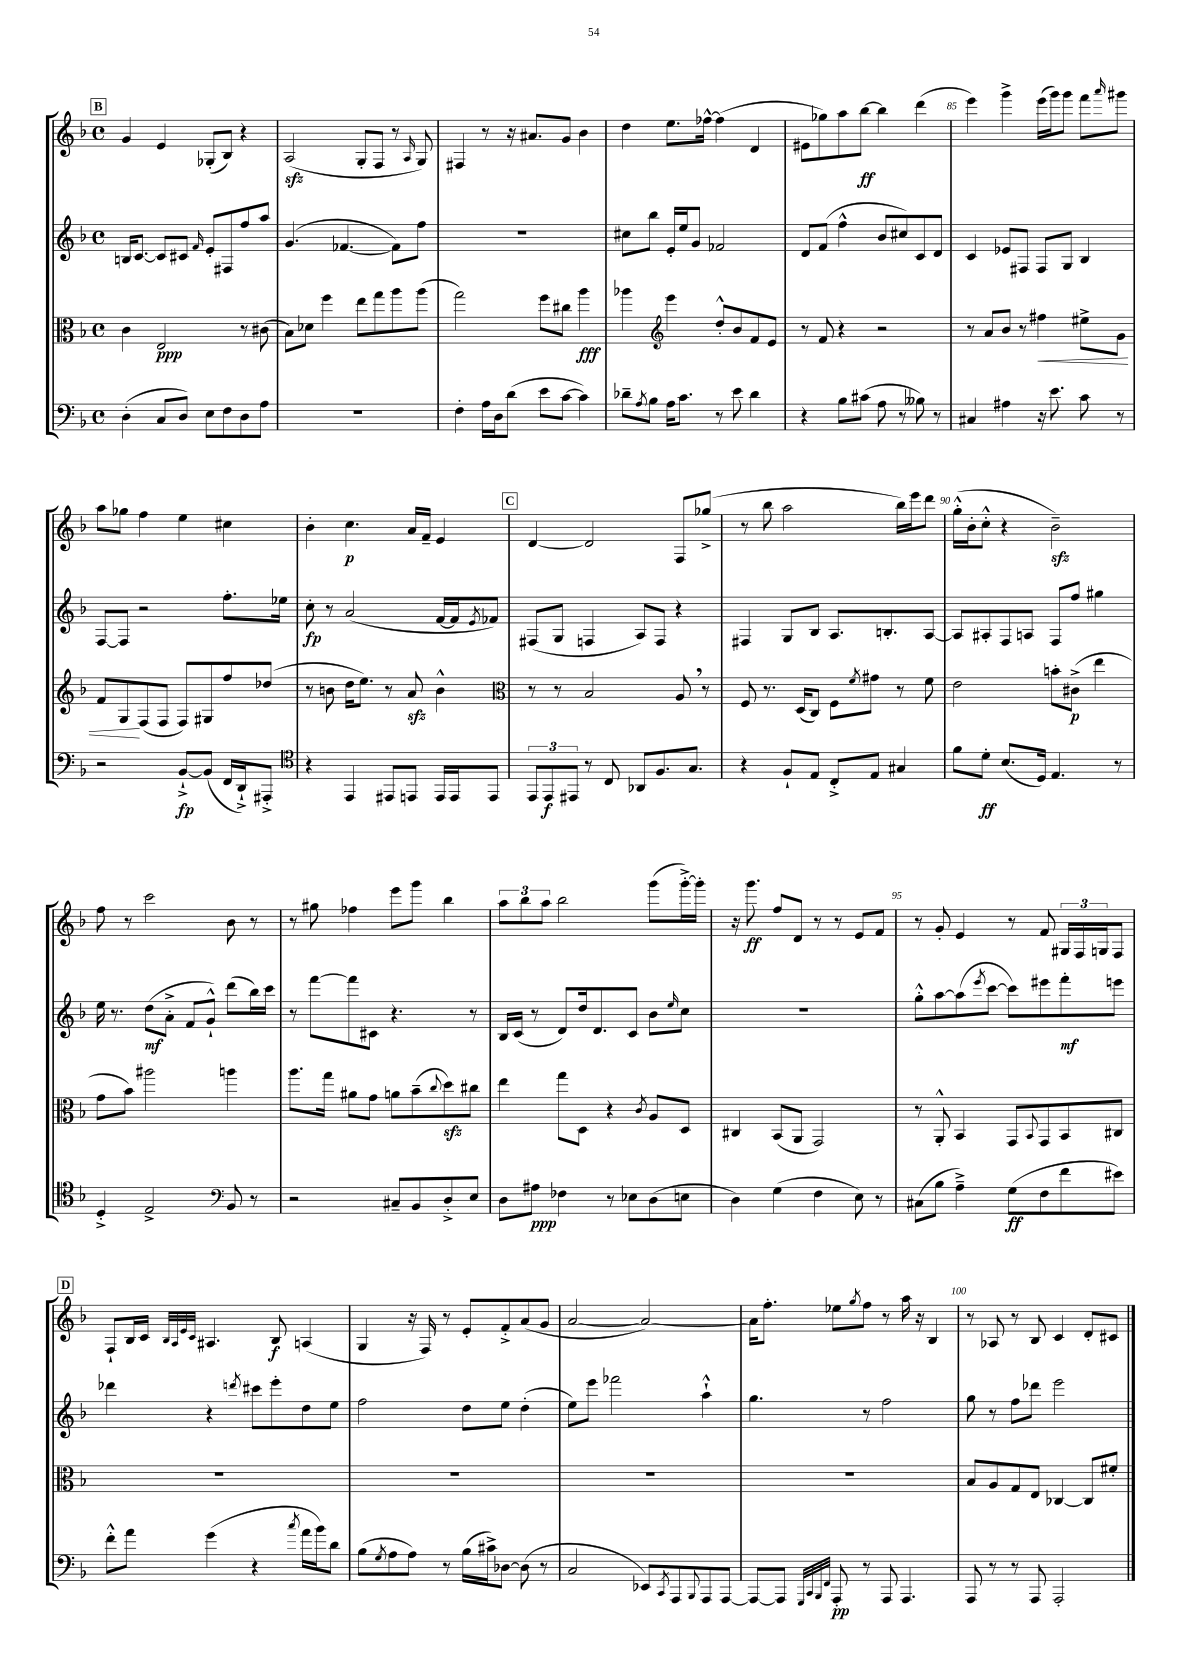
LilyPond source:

<<
\new StaffGroup <<
\new Staff = "s0" {
    \clef treble \key f \major \defaultTimeSignature \time 4/4
    \mark \markup { \box "B" } g'4 e'4 ges8-.( bes8) r4 |
    a2\sfz( g8-. f8 r8 \grace { a16 } g8) |
    fis4 r8 r16 ais'8. g'8 bes'4 |
    d''4 e''8. fes''16~-^ fes''4( d'4 |
    eis'8 ges''8) a''8 bes''8~\ff bes''4 d'''4( |
    e'''4) g'''4-> e'''16( g'''16) g'''8 f'''8 \grace { a'''16 } gis'''8 |
    a''8 ges''8 f''4 e''4 cis''4 |
    bes'4-. c''4.\p a'16 f'16-- e'4 |
    \mark \markup { \box "C" } d'4~ d'2 f8 ges''8->( |
    r8 bes''8 a''2 bes''16) e'''16 d'''8 |
    g''16-.-^( bes'16-. c''8-.-^ r4 bes'2--\sfz) |
    f''8 r8 c'''2 bes'8 r8 |
    r8 gis''8 fes''4 e'''8 g'''8 bes''4 |
    \tuplet 3/2 { a''8 bes''8 a''8 } bes''2 g'''8( g'''16~-.->) g'''16-. |
    r16 g'''8.\ff f''8 d'8 r8 r8 e'8 f'8 |
    r8 g'8-. e'4 r8 f'8 \tuplet 3/2 { gis16 f16 g16 } f8 |
    \mark \markup { \box "D" } f8-! bes16 c'16 \grace { bes32 a32 e'32 c'32 } ais4. bes8\f a4( |
    g4 r16 f16) r8 e'8-. f'8-.-> a'8( g'8 |
    a'2~ a'2~) |
    a'16 f''8.-. ees''8 \acciaccatura { g''8 } f''8 r8 a''16 r16 bes4 |
    r8 aes8 r8 bes8 c'4 d'8-. cis'8 \bar "|." |
}
\new Staff = "s1" {
    \clef treble \key f \major \defaultTimeSignature \time 4/4
    \mark \markup { \box "B" } b16 c'8.~ c'8 cis'8 \grace { f'16 } e'8-. fis8 f''8 a''8 |
    g'4.( fes'4.~ fes'8) f''8 |
    R1 |
    cis''8 bes''8 e'16-. e''16 g'8 fes'2 |
    d'8 f'8( f''4-^ bes'8 cis''8) c'8 d'8 |
    c'4 ees'8 fis8 fis8 g8 bes4 |
    f8~ f8 r2 f''8.-. ees''16 |
    c''8-.\fp r8 a'2( f'16~ f'16 \acciaccatura { e'8 } fes'8) |
    \mark \markup { \box "C" } fis8( g8 f4 a8) f8 r4 |
    fis4 g8 bes8 a8. b8.-. a8~ |
    a8 ais8-. f8 a8 f8 f''8 gis''4 |
    e''16 r8. d''8\mf( a'8-.-> f'8 g'8-!-^) d'''8( bes''16) c'''16 |
    r8 f'''8~ f'''8 cis'8 r4. r8 |
    bes16 c'16( r8 d'8) d''16 d'8. c'8 bes'8 \grace { e''16 } c''8 |
    R1 |
    g''8-.-^ a''8~ a''8( \acciaccatura { e'''8 } c'''8~ c'''8) eis'''8 f'''8-.\mf e'''8 |
    \mark \markup { \box "D" } des'''4 r4 \acciaccatura { d'''8 } cis'''8 e'''8-. d''8 e''8 |
    f''2 d''8 e''8 d''4-.( |
    e''8) e'''8 fes'''2 a''4-!-^ |
    g''4. r8 f''2 |
    g''8 r8 f''8 des'''8 e'''2 \bar "|." |
}
\new Staff = "s2" {
    \clef alto \key f \major \defaultTimeSignature \time 4/4
    \mark \markup { \box "B" } c'4 e2\ppp r8 cis'8( |
    bes8) des'8 f''4 e''8 g''8 a''8 a''8( |
    g''2) f''8 cis''8 a''4\fff |
    aes''4 \clef treble e'''4 d''8-.-^ bes'8 f'8 e'8 |
    r8 f'8 r4 r2 |
    r8 a'8 bes'8 r8 fis''4\< eis''8-> g'8 |
    f'8 g8\! f8( f8 f8) gis8 f''8 des''8( |
    r8 b'8 d''16 e''8.) r8 a'8\sfz b'4-^ |
    \mark \markup { \box "C" } \clef alto r8 r8 bes2 a8 \breathe r8 |
    f8 r8. d16( c8) f8 \acciaccatura { f'8 } gis'8 r8 f'8 |
    e'2 b'8-. cis'8->\p( e''4 |
    g'8 bes'8) ais''2 a''4 |
    a''8. g''16 ais'8 g'8 a'8 bes'8--( \appoggiatura { c''8 } d''8\sfz) cis''8 |
    e''4 g''8 d8 r4 \acciaccatura { c'8 } a8 d8 |
    cis4 bes,8( a,8 g,2) |
    r8 a,8-.-^ bes,4 g,8 \appoggiatura { bes,8 } g,8 bes,8 cis8 |
    \mark \markup { \box "D" } R1 |
    R1 |
    R1 |
    R1 |
    bes8 a8 g8 e8 ces4~ ces8 fis'8-. \bar "|." |
}
\new Staff = "s3" {
    \clef bass \key f \major \defaultTimeSignature \time 4/4
    \mark \markup { \box "B" } d4-.( c8 d8) e8 f8 d8 a8 |
    R1 |
    f4-. a16 d16 d'8( e'8 c'8~ c'4) |
    des'8-- \acciaccatura { a8 } bes8 a16 c'8. r8 e'8 des'4 |
    r4 bes8 cis'8( a8 r8 beses8) r8 |
    cis4 ais4 r16 e'8. c'8 r8 |
    r2 bes,8~-!->\fp bes,8( f,16 d,16-!->) ais,,8-.-> |
    \clef tenor r4 e,4 eis,8 e,8 e,16 e,16 e,8 |
    \mark \markup { \box "C" } \tuplet 3/2 { e,8 e,8\f eis,8 } r8 c8 aes,8 f8. g8. |
    r4 f8-! e8 c8-.-> e8 gis4 |
    f'8 d'8-.\ff bes8.( d16) e4. r8 |
    d4-.-> e2-> \clef bass bes,8 r8 |
    r2 cis8-- bes,8 d8-.-> e8 |
    d8 ais8\ppp fes4 r8 ees8 d8( e8 |
    d4) g4( f4 e8) r8 |
    cis8( bes8 a4--->) g8\ff( f8 f'8 eis'8) |
    \mark \markup { \box "D" } f'8-.-^ a'8 g'4( r4 \acciaccatura { c''8 } a'16 bes'16) d'8 |
    bes8( \acciaccatura { g8 } a8 a8) r8 bes16( cis'16->) des8~ des8( r8 |
    c2 ees,8) \acciaccatura { c,8 } a,,8 \appoggiatura { bes,,8 } a,,8 a,,8~ |
    a,,8~ a,,8 \grace { g,,32 c,32 bes,,32 f,32 } a,,8-.\pp r8 a,,8 a,,4. |
    a,,8 r8 r8 a,,8 a,,2-. \bar "|." |
}
>>
>>
\layout { \context { \Score currentBarNumber = #80 \override BarNumber.break-visibility = ##(#f #t #t) barNumberVisibility = #(every-nth-bar-number-visible 5) } }
